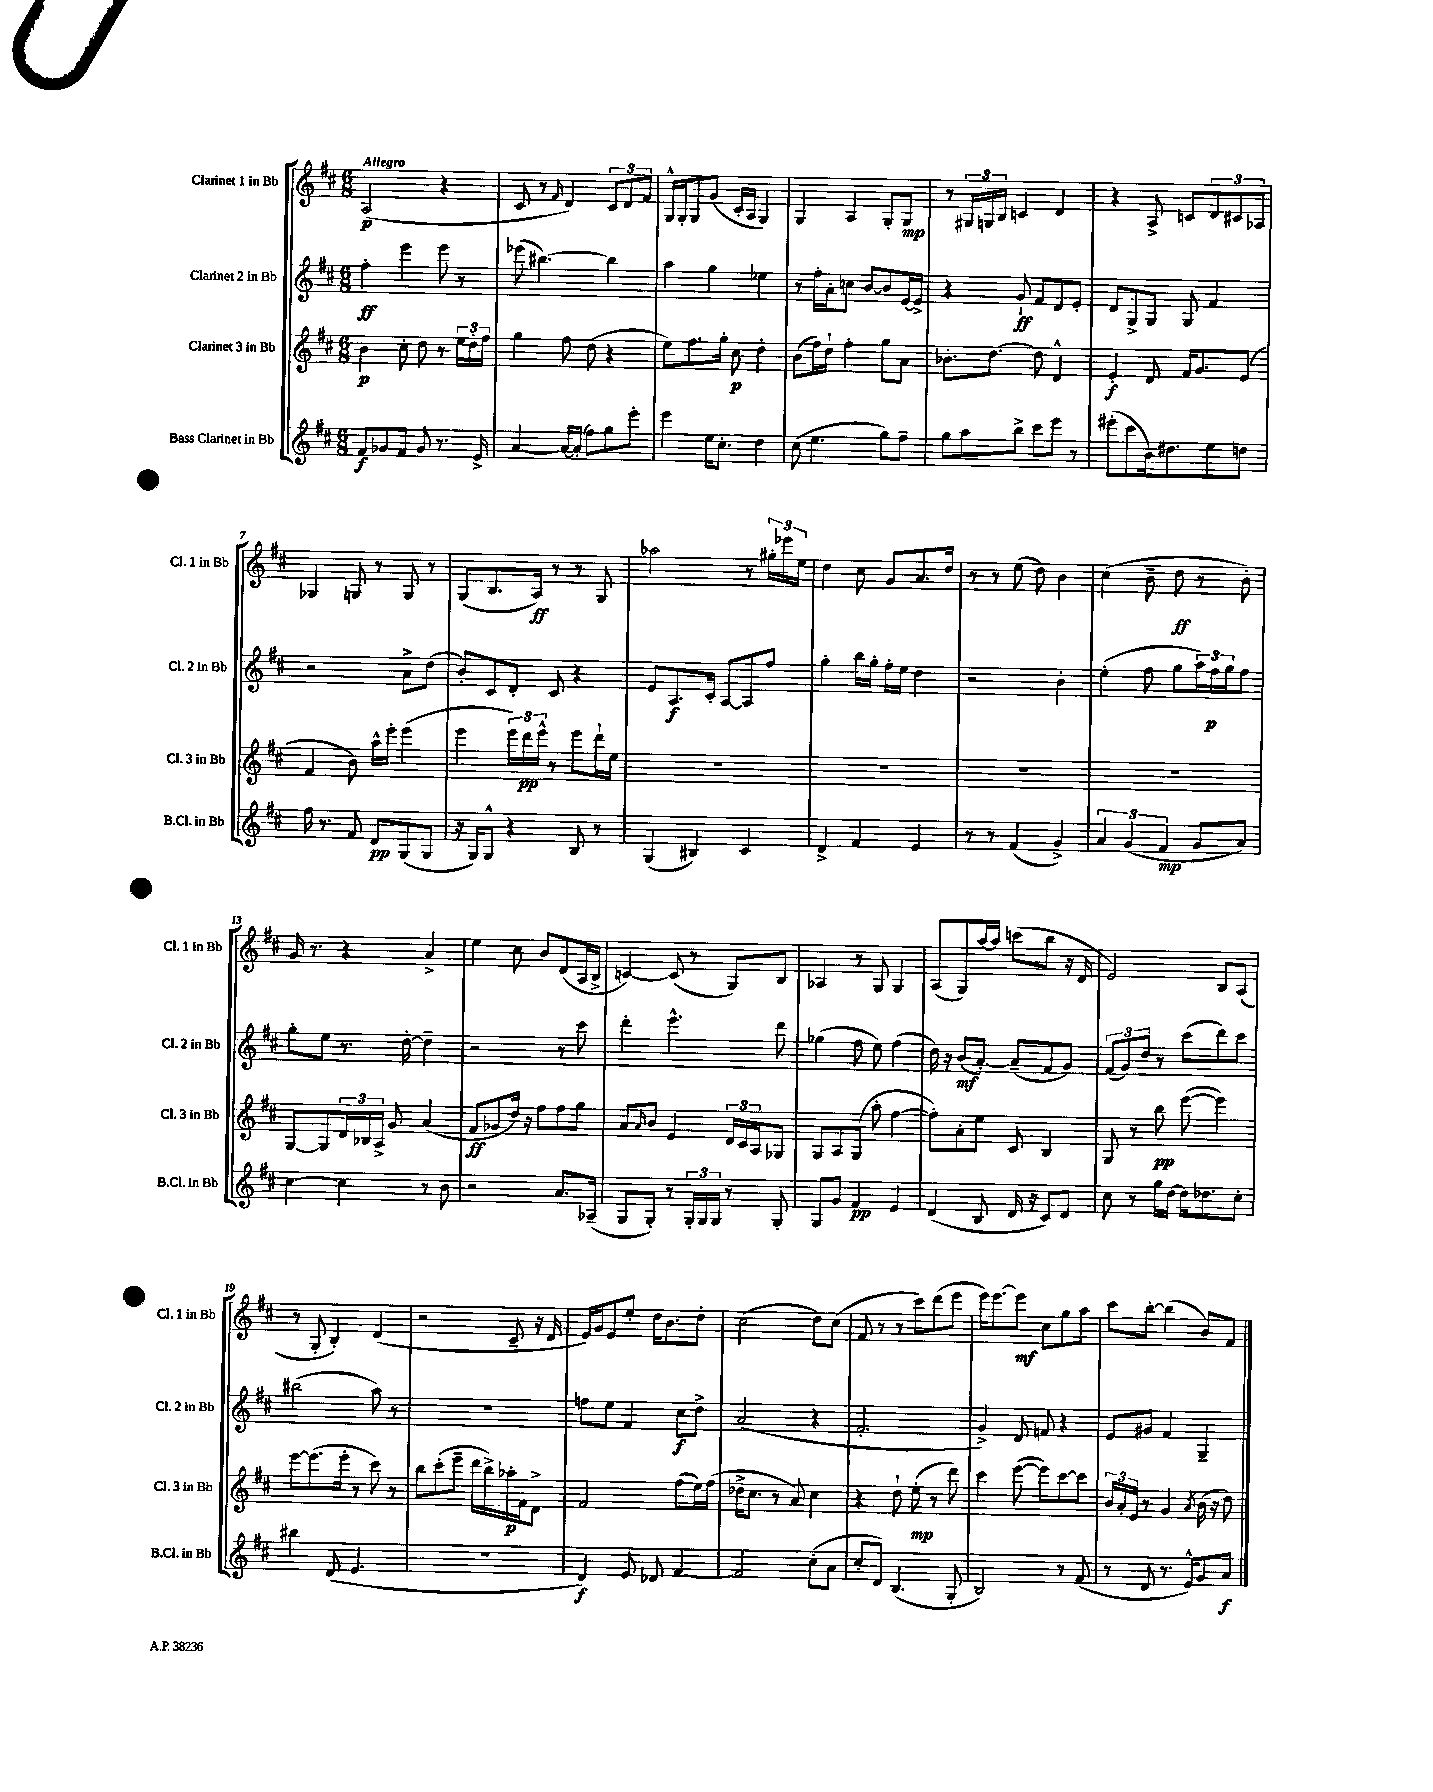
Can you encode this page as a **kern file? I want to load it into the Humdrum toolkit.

**kern	**kern	**kern	**kern
*staff4	*staff3	*staff2	*staff1
*clefG2	*clefG2	*clefG2	*clefG2
*k[f#c#]	*k[f#c#]	*k[f#c#]	*k[f#c#]
*M6/8	*M6/8	*M6/8	*M6/8
8f#/L	4b\	4ff#'\	(2A/
8g-/	.	.	.
8f#/J	8cc#'\	4eee\	.
8g-/	8dd\	.	.
8.r	8r	8eee\	4r
.	24ee\LL	8r	.
.	24dd'\	.	.
16e^/	.	.	.
.	24ff#\JJ	.	.
=	=	=	=
[4a/	4gg\	(8eee-\	8c#/
.	.	[4.bb#\)	8r
.	.	.	16qqf#/
16a/_LL	8ff#\	.	4d/)
(16a'/]JJ	.	.	.
8ff#\L)	(8dd\	.	.
8gg\	4r	4bb#\]	12c#/L
.	.	.	12d/
8eee'\J	.	.	.
.	.	.	12f#/J
=	=	=	=
4eee\	8ee\L)	4aa\	16G^^/LL
.	.	.	16G'/J
.	8.ff#\	.	8G/
16ee\LK	.	4gg\	(8g/J
8.cc#'\J	16gg'\Jk	.	.
.	8cc#\	.	16c#'/LL
.	.	.	16A/JJ
4dd\	4dd'\	4ee-\	4G/)
=	=	=	=
(8cc#\	(8b\L	8r	4G/
4.ee\	16ff#\L)	16ff#'\LL	.
.	16dd`\JJ	16a'\J	.
.	4ff#'\	8cc\J	4A/
.	.	[8b/L	.
8gg\L)	8gg\L	8b/]	8G'/L
8ff#~\J	8a\J	[16e/L	8G/J
.	.	16e^/]JJ	.
=	=	=	=
8gg\L	8.b-'\L	4r	8r
8aa\	.	.	24G#/LL
.	.	.	24G/
.	[8.dd\J	.	.
.	.	.	24B/JJ
8bb^\J	.	8g`/	4c/
8ccc#\L	8dd\]	8f#/L	.
8eee\J	4d^^/	8d/	4d/
8r	.	8e'/J	.
=	=	=	=
(8eee#'\L	4e'/	8d/L	4r
8ccc#\	.	8G^/	.
16b\k)	8d/	8G/J	8A^/
8.dd#\	.	.	.
.	16f#/LK	8G/	8c/L
.	8.g/	.	.
8ee\	.	4f#/	12d/
.	.	.	12c#/
8dd\J	(8e/J	.	.
.	.	.	12A-/J
=	=	=	=
16ff#\	4f#/	2r	4G-/
8.r	.	.	.
8f#/	8b\)	.	8G/
8d/L	16aa^^\LL	.	8r
.	16eee'\JJ	.	.
(8G/	(4eee\	8a^\L	8G/
8G/J	.	(8dd\J	8r
=	=	=	=
16r	4eee\	8b'/L)	(8G/L
16G/LK)	.	.	.
8G^^/J	.	8c#/	8.B/
4r	24eee\LL)	8d'/J	.
.	24ddd\	.	.
.	.	.	16A/Jk)
.	24eee^^\JJ	.	.
.	8r	8c#/	8r
8B/	8eee\L	4r	8r
8r	16ddd`\L	.	8G/
.	16ee\JJ	.	.
=	=	=	=
(4G/	2.r	8e/L	2aa-\
.	.	8.A/	.
4B#/)	.	.	.
.	.	16c#'/Jk	.
.	.	[8A/L	.
4c#/	.	8A/]	8r
.	.	8ff#/J	24gg#'\LL
.	.	.	24eee-\
.	.	.	24ee\JJ
=	=	=	=
4d^/	2.r	4gg'\	4dd\
4f#/	.	16bb\LL	8cc#\
.	.	16gg'\JJ	.
.	.	16ff#'\LL	8g/L
.	.	16ee\JJ	.
4e/	.	4dd\	8.a/
.	.	.	16dd/Jk
=	=	=	=
8r	2.r	2r	8r
8r	.	.	8r
(4f#/	.	.	(8ee\
.	.	.	8dd\)
4g^/)	.	4b'\	4b\
=	=	=	=
6a/	2.r	(4ee'\	(4cc#\
(6g/	.	.	.
.	.	8ff#\	8b~\
6f#/	.	.	.
.	.	8gg\L	8dd\
8g/L	.	24aa\L)	8r
.	.	24ff#\	.
.	.	24gg\J	.
8a/J)	.	8ff#\J	8b'\)
=	=	=	=
[4cc#\	[8G/L	8gg'\L	16g/
.	.	.	8.r
.	8G/]	8ee\J	.
4cc#\]	24d/L	8.r	4r
.	24B-/	.	.
.	24A^/JJ	.	.
.	8g/	.	.
.	.	[16dd'\	.
8r	(4a/	4dd~\]	4a^/
8b\	.	.	.
=	=	=	=
2r	8f#/L	2r	4ee\
.	8g-/	.	.
.	16dd/Jk)	.	8cc#\
.	16r	.	.
.	8ff#\L	.	8b/L
8.a/L	8ff#\	8r	(8d/
.	8gg\J	8ccc#\	16A/L
(16A-~/Jk	.	.	16B^/JJ
=	=	=	=
8G/L	8a/L	4ddd'\	[4c/)
.	16qqa/	.	.
8G'/J)	8b/J	.	.
8r	4e/	4.eee^^\	(8c/]
24G'/LL	.	.	8r
24G/	.	.	.
24G/JJ	.	.	.
8r	24d/LL	.	8G/L)
.	24c#/	.	.
.	24A/J	.	.
8G'/	8G-/J	8ddd\	8B/J
=	=	=	=
8G/L	8G/L	(4gg-\	4A-/
8g/J	8A/	.	.
4f#/	(8G/J	8ff#\	8r
.	8aa'\	8ee\)	8G/
4e/	[4ff#\	(4ff#\	4G/
=	=	=	=
(4d/	8ff#'\]L)	16dd\)	(8A/L
.	.	16r	.
.	8a'\	(8b/L	8G/)
8B/	8ee\J	[8a'/J)	[16aa/L
.	.	.	16aa/]JJ
16d/	8c#/	(8a~/]L	(8ccc\L
16r	.	.	.
8c#/L)	4B/	8f#/	8bb\J
8d/J	.	8g/J)	16r
.	.	.	16d/
=	=	=	=
8cc#\	8G/	(12f#/L	2e/)
.	.	12g/)	.
8r	8r	.	.
.	.	12dd/J	.
16gg\LL	8bb\	8r	.
[16dd\JJ	.	.	.
16dd\]LK	([8eee\	(8ccc#\L	.
8.dd-\	.	.	.
.	4eee\])	8ddd\)	8B/L
8cc#'\J	.	8ccc#\J	(8A/J
=	=	=	=
4bb#\	[8eee\L	(2bb#\	8r
.	(8.eee\]	.	8G'/
(8d/	.	.	4B'/)
.	16eee'\Jk	.	.
4.e/	8r	.	.
.	8ccc#\)	8aa\)	(4d/
.	8r	8r	.
=	=	=	=
2.r	8bb\L	2.r	2r
.	(8ccc#'\	.	.
.	8eee~\J	.	.
.	16ddd\LL	.	.
.	16bb^\)	.	.
.	16aa-'\	.	8c#~/
.	16f#\J	.	.
.	8d^\J	.	16r
.	.	.	16d/
=	=	=	=
4d/)	2f#/	8ff\L	16e/LL)
.	.	.	16g/J
.	.	8ee\J	8e/
8e/	.	4f#/	8ee'/J
8d-/	.	.	16dd\LK
.	.	.	8.b\
[4f#/	(8ff#\L	8cc#\L	.
.	16ee\L)	8dd^\J	8dd'\J
.	(16ff#\JJ	.	.
=	=	=	=
2f#/]	16dd-^\LK	(2a/	(2cc#\
.	8.cc#\J	.	.
.	8r	.	.
.	8a/)	.	.
(8cc#'\L	4cc#\	4r	8dd\L)
8a\J	.	.	(8cc#\J
=	=	=	=
8cc#'/L	4r	2.f#'/	8f#/
8d/J)	.	.	8r
(4.B/	8dd`\	.	8r
.	(8ee'\	.	8ccc#\L)
.	8r	.	(8ddd\
8G'/	8ddd\)	.	8eee\J
=	=	=	=
2B/)	4ccc#\	4g^/)	16eee\LK)
.	.	.	[8.eee\
.	([8eee\	8d/	8eee\]J
.	8eee\]L)	8f/	8cc#\L
8r	[8ccc#\	4r	8gg\
(8f#/	8ccc#\]J	.	8aa\J
=	=	=	=
8r	24b/LL	8e/L	8ccc#\L
.	24a'/	.	.
.	24e/JJ	.	.
8d/	8r	8g#/J	[8bb'\J
8.r	4g/	4f#/	(4bb\]
16e^^/LK)	.	.	.
.	8qa/	.	.
8g/	(16b\	4G~/	8b/L)
.	16r	.	.
8a/J	8dd\)	.	8f#/J
==	==	==	==
*-	*-	*-	*-
